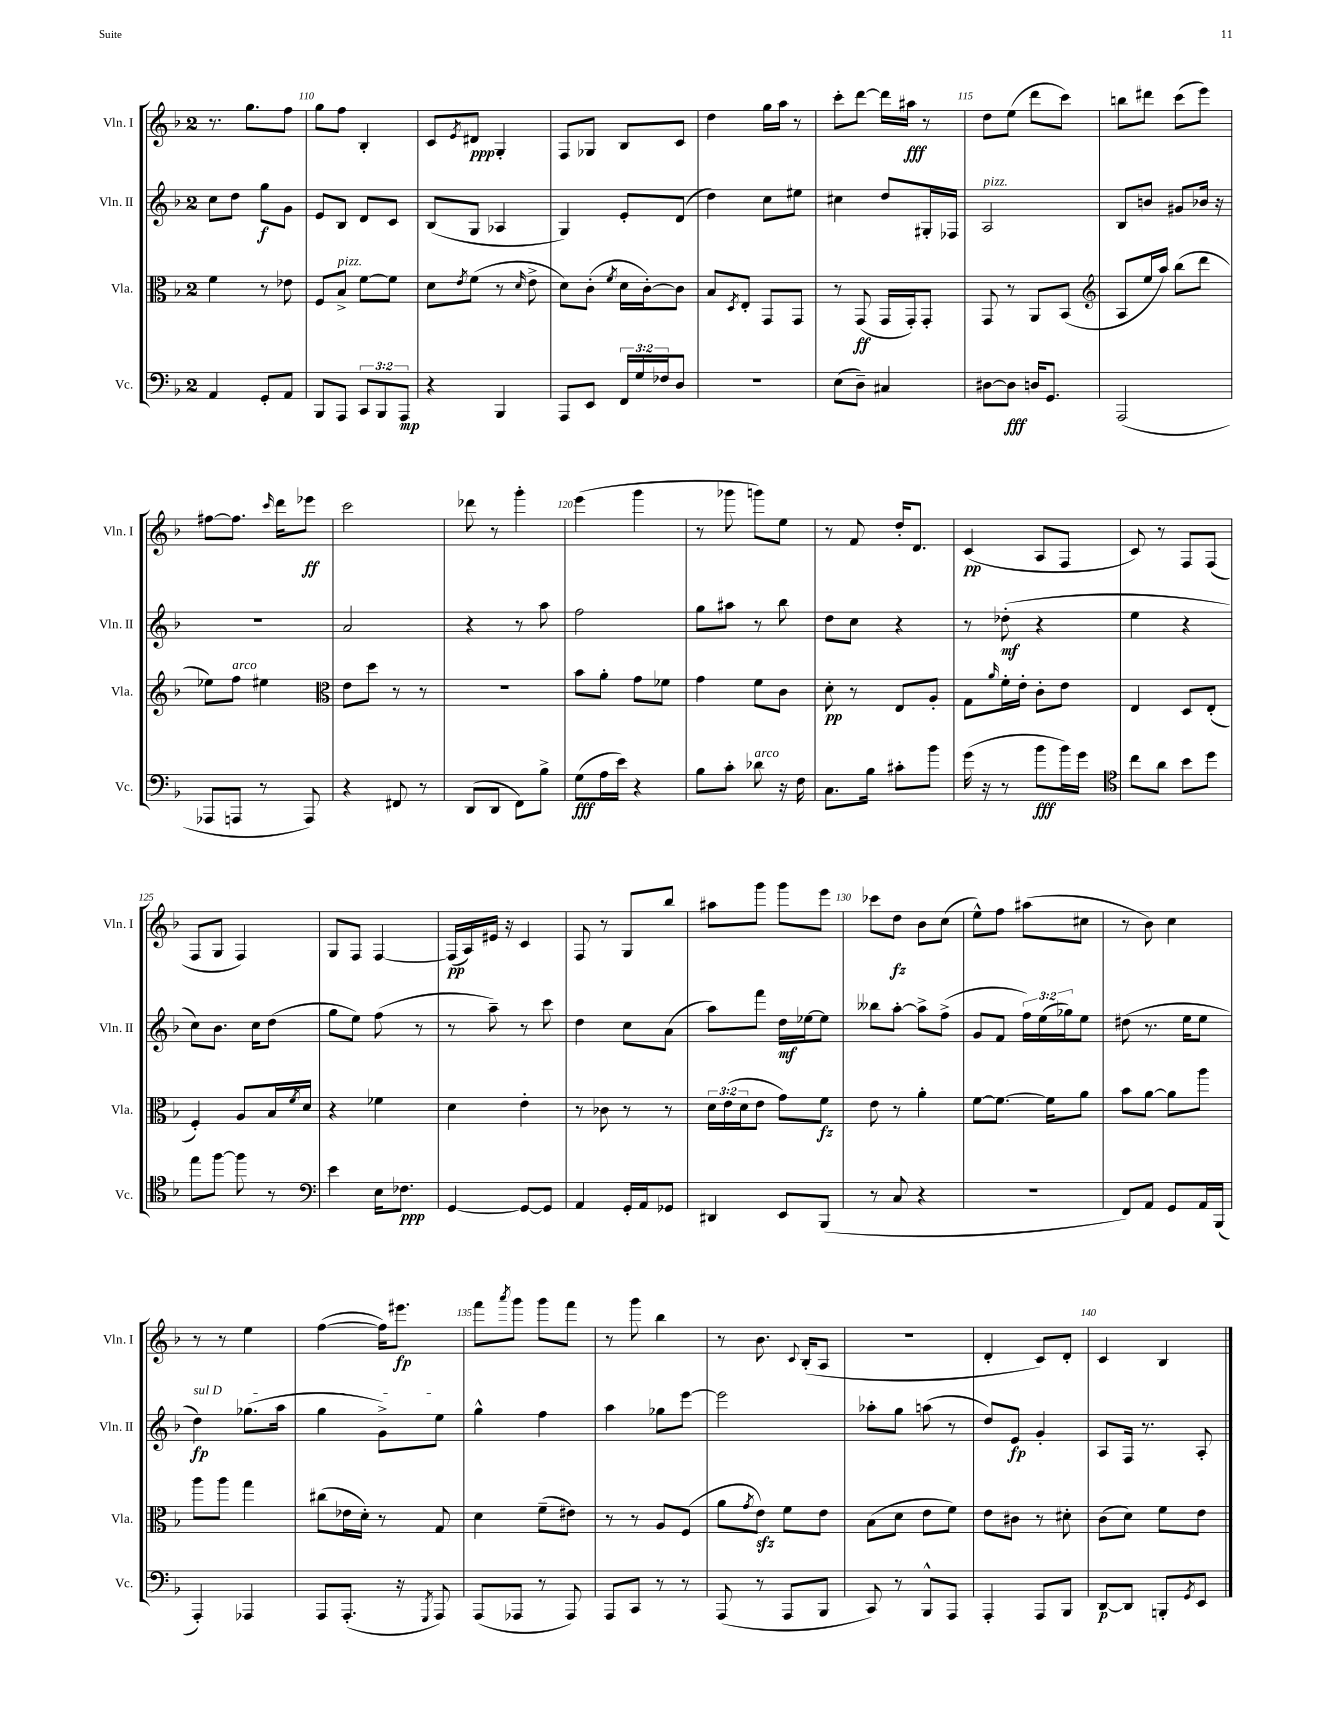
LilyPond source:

<<
\new StaffGroup <<
\new Staff = "s0" \with { instrumentName = "Vln. I" shortInstrumentName = "Vln. I" } {
    \clef treble \key f \major \once \override Staff.TimeSignature.style = #'single-digit \time 2/4
    r8. g''8. f''8 |
    g''8 f''8 bes4-. |
    c'8 \acciaccatura { e'8 } dis'8\ppp g4-. |
    f8 ges8 bes8 c'8 |
    d''4 g''16 a''16 r8 |
    c'''8-. d'''8~ d'''16 ais''16\fff r8 |
    d''8 e''8( d'''8 c'''8) |
    b''8 dis'''8 c'''8( e'''8) |
    fis''8~ fis''8. \grace { c'''16 } d'''16 ees'''8\ff |
    c'''2 |
    des'''8 r8 g'''4-. |
    e'''4( g'''4 |
    r8 ges'''8 g'''8) e''8 |
    r8 f'8 d''16-. d'8. |
    c'4\pp( a8 f8 |
    c'8) r8 f8 f8( |
    f8 g8 f4) |
    g8 f8 f4~ |
    f16\pp( a16) eis'16 r16 c'4 |
    f8 r8 g8 bes''8 |
    ais''8 g'''8 g'''8 e'''8 |
    ces'''8 d''8\fz bes'8 c''8( |
    e''8-^) f''8 ais''8( cis''8 |
    r8 bes'8) c''4 |
    r8 r8 e''4 |
    f''4~( f''16) eis'''8.\fp |
    f'''8 \acciaccatura { a'''8 } g'''8 g'''8 f'''8 |
    r8 g'''8 bes''4 |
    r8 bes'8. \appoggiatura { c'8 } bes16-.( a8 |
    r2 |
    d'4-. c'8) d'8-. |
    c'4 bes4 \bar "|." |
}
\new Staff = "s1" \with { instrumentName = "Vln. II" shortInstrumentName = "Vln. II" } {
    \clef treble \key f \major \once \override Staff.TimeSignature.style = #'single-digit \time 2/4 \override Staff.TupletNumber.text = #tuplet-number::calc-fraction-text
    c''8 d''8 g''8\f g'8 |
    e'8 bes8 d'8 c'8 |
    bes8( g8 aes4 |
    g4) e'8-. d'8( |
    d''4) c''8 eis''8 |
    cis''4 d''8 gis16-. fes16 |
    a2^\markup { \italic "pizz." } |
    bes8 b'8 gis'8 bes'16 r16 |
    R2 |
    a'2 |
    r4 r8 a''8 |
    f''2 |
    g''8 ais''8 r8 bes''8 |
    d''8 c''8 r4 |
    r8 des''8-.\mf( r4 |
    e''4 r4 |
    c''8) bes'8. c''16 d''8( |
    g''8 e''8) f''8( r8 |
    r8 a''8--) r8 c'''8 |
    d''4 c''8 a'8( |
    a''8) f'''8 d''16\mf ees''16~ ees''8 |
    beses''8 a''8~-. a''8-> f''8->( |
    g'8 f'8 \tuplet 3/2 { f''16) e''16( ges''16) } e''8 |
    dis''8( r8. e''16 e''8 |
    \once \override TextSpanner.bound-details.left.text = \markup { \italic "sul D" } d''4\fp\startTextSpan) ges''8.( a''16 |
    g''4 g'8->) e''8\stopTextSpan |
    g''4-^ f''4 |
    a''4 ges''8 e'''8~ |
    e'''2 |
    aes''8-. g''8 a''8( r8 |
    d''8) e'8\fp g'4-. |
    a8 f16 r8. a8-. \bar "|." |
}
\new Staff = "s2" \with { instrumentName = "Vla." shortInstrumentName = "Vla." } {
    \clef alto \key f \major \once \override Staff.TimeSignature.style = #'single-digit \time 2/4 \override Staff.TupletNumber.text = #tuplet-number::calc-fraction-text
    f'4 r8 ees'8 |
    f8 bes8->^\markup { \italic "pizz." } f'8~ f'8 |
    d'8 \acciaccatura { e'8 } f'8( r8 \grace { d'16 } e'8-> |
    d'8) c'8-.( \acciaccatura { f'8 } d'16 c'16~-.) c'8 |
    bes8 \acciaccatura { d8 } e8-. g,8 g,8 |
    r8 g,8\ff( g,16 g,16-.) g,8-. |
    g,8 r8 a,8 bes,8( |
    \clef treble a8 e''16 a''16) bes''8( d'''8 |
    ees''8) f''8^\markup { \italic "arco" } eis''4 |
    \clef alto e'8 d''8 r8 r8 |
    R2 |
    bes'8 a'8-. g'8 fes'8 |
    g'4 f'8 c'8 |
    d'8-.\pp r8 e8 a8-. |
    g8 \grace { a'16 } f'16-. e'16-. c'8-. e'8 |
    e4 d8 e8-.( |
    f4-.) a8 bes16 \acciaccatura { f'8 } d'16 |
    r4 fes'4 |
    d'4 e'4-. |
    r8 ces'8 r8 r8 |
    \tuplet 3/2 { d'16 e'16( d'16 } e'8 g'8) f'8\fz |
    e'8 r8 a'4-. |
    f'8~ f'8.~ f'16 a'8 |
    bes'8 a'8~ a'8 a''8 |
    a''8 a''8 g''4 |
    cis''8( ees'16 d'16-.) r8 g8 |
    d'4 f'8--( eis'8) |
    r8 r8 a8 f8( |
    a'8 \acciaccatura { g'8 } e'8\sfz) f'8 e'8 |
    bes8( d'8 e'8 f'8) |
    e'8 cis'8 r8 dis'8-. |
    c'8( d'8) f'8 e'8 \bar "|." |
}
\new Staff = "s3" \with { instrumentName = "Vc." shortInstrumentName = "Vc." } {
    \clef bass \key f \major \once \override Staff.TimeSignature.style = #'single-digit \time 2/4 \override Staff.TupletNumber.text = #tuplet-number::calc-fraction-text
    a,4 g,8-. a,8 |
    bes,,8 a,,8 \tuplet 3/2 { c,8 bes,,8 a,,8\mp } |
    r4 bes,,4 |
    a,,8 e,8 \tuplet 3/2 { f,16 g16 fes16 } d8 |
    r2 |
    e8( d8--) cis4 |
    dis8~ dis8\fff d16 g,8. |
    a,,2( |
    aes,,8 a,,8 r8 a,,8) |
    r4 fis,8 r8 |
    d,8( d,8 f,8) bes8-> |
    g8\fff( a16 e'16) r4 |
    bes8 c'8-. des'8^\markup { \italic "arco" } r16 f16 |
    c8. bes16 cis'8-. bes'8 |
    g'16( r16 r8 bes'8\fff bes'16) g'16 |
    \clef tenor c''8 a'8 bes'8 d''8 |
    e''8 f''8~ f''8 r8 |
    \clef bass e'4 e16 fes8.\ppp |
    g,4~ g,8~ g,8 |
    a,4 g,16-. a,16 ges,8 |
    dis,4 e,8 bes,,8( |
    r8 c8 r4 |
    R2 |
    f,8) a,8 g,8 a,16 bes,,16( |
    a,,4-.) aes,,4 |
    a,,8 a,,8.-.( r16 \acciaccatura { g,,8 } a,,8) |
    a,,8( aes,,8 r8 aes,,8) |
    a,,8 c,8 r8 r8 |
    a,,8( r8 a,,8 bes,,8 |
    c,8) r8 bes,,8-^ a,,8 |
    a,,4-. a,,8 bes,,8 |
    d,8~\p d,8 b,,8-. \acciaccatura { g,8 } e,8 \bar "|." |
}
>>
>>
\layout { \context { \Score currentBarNumber = #109 \override BarNumber.break-visibility = ##(#f #t #t) barNumberVisibility = #(every-nth-bar-number-visible 5) } }
